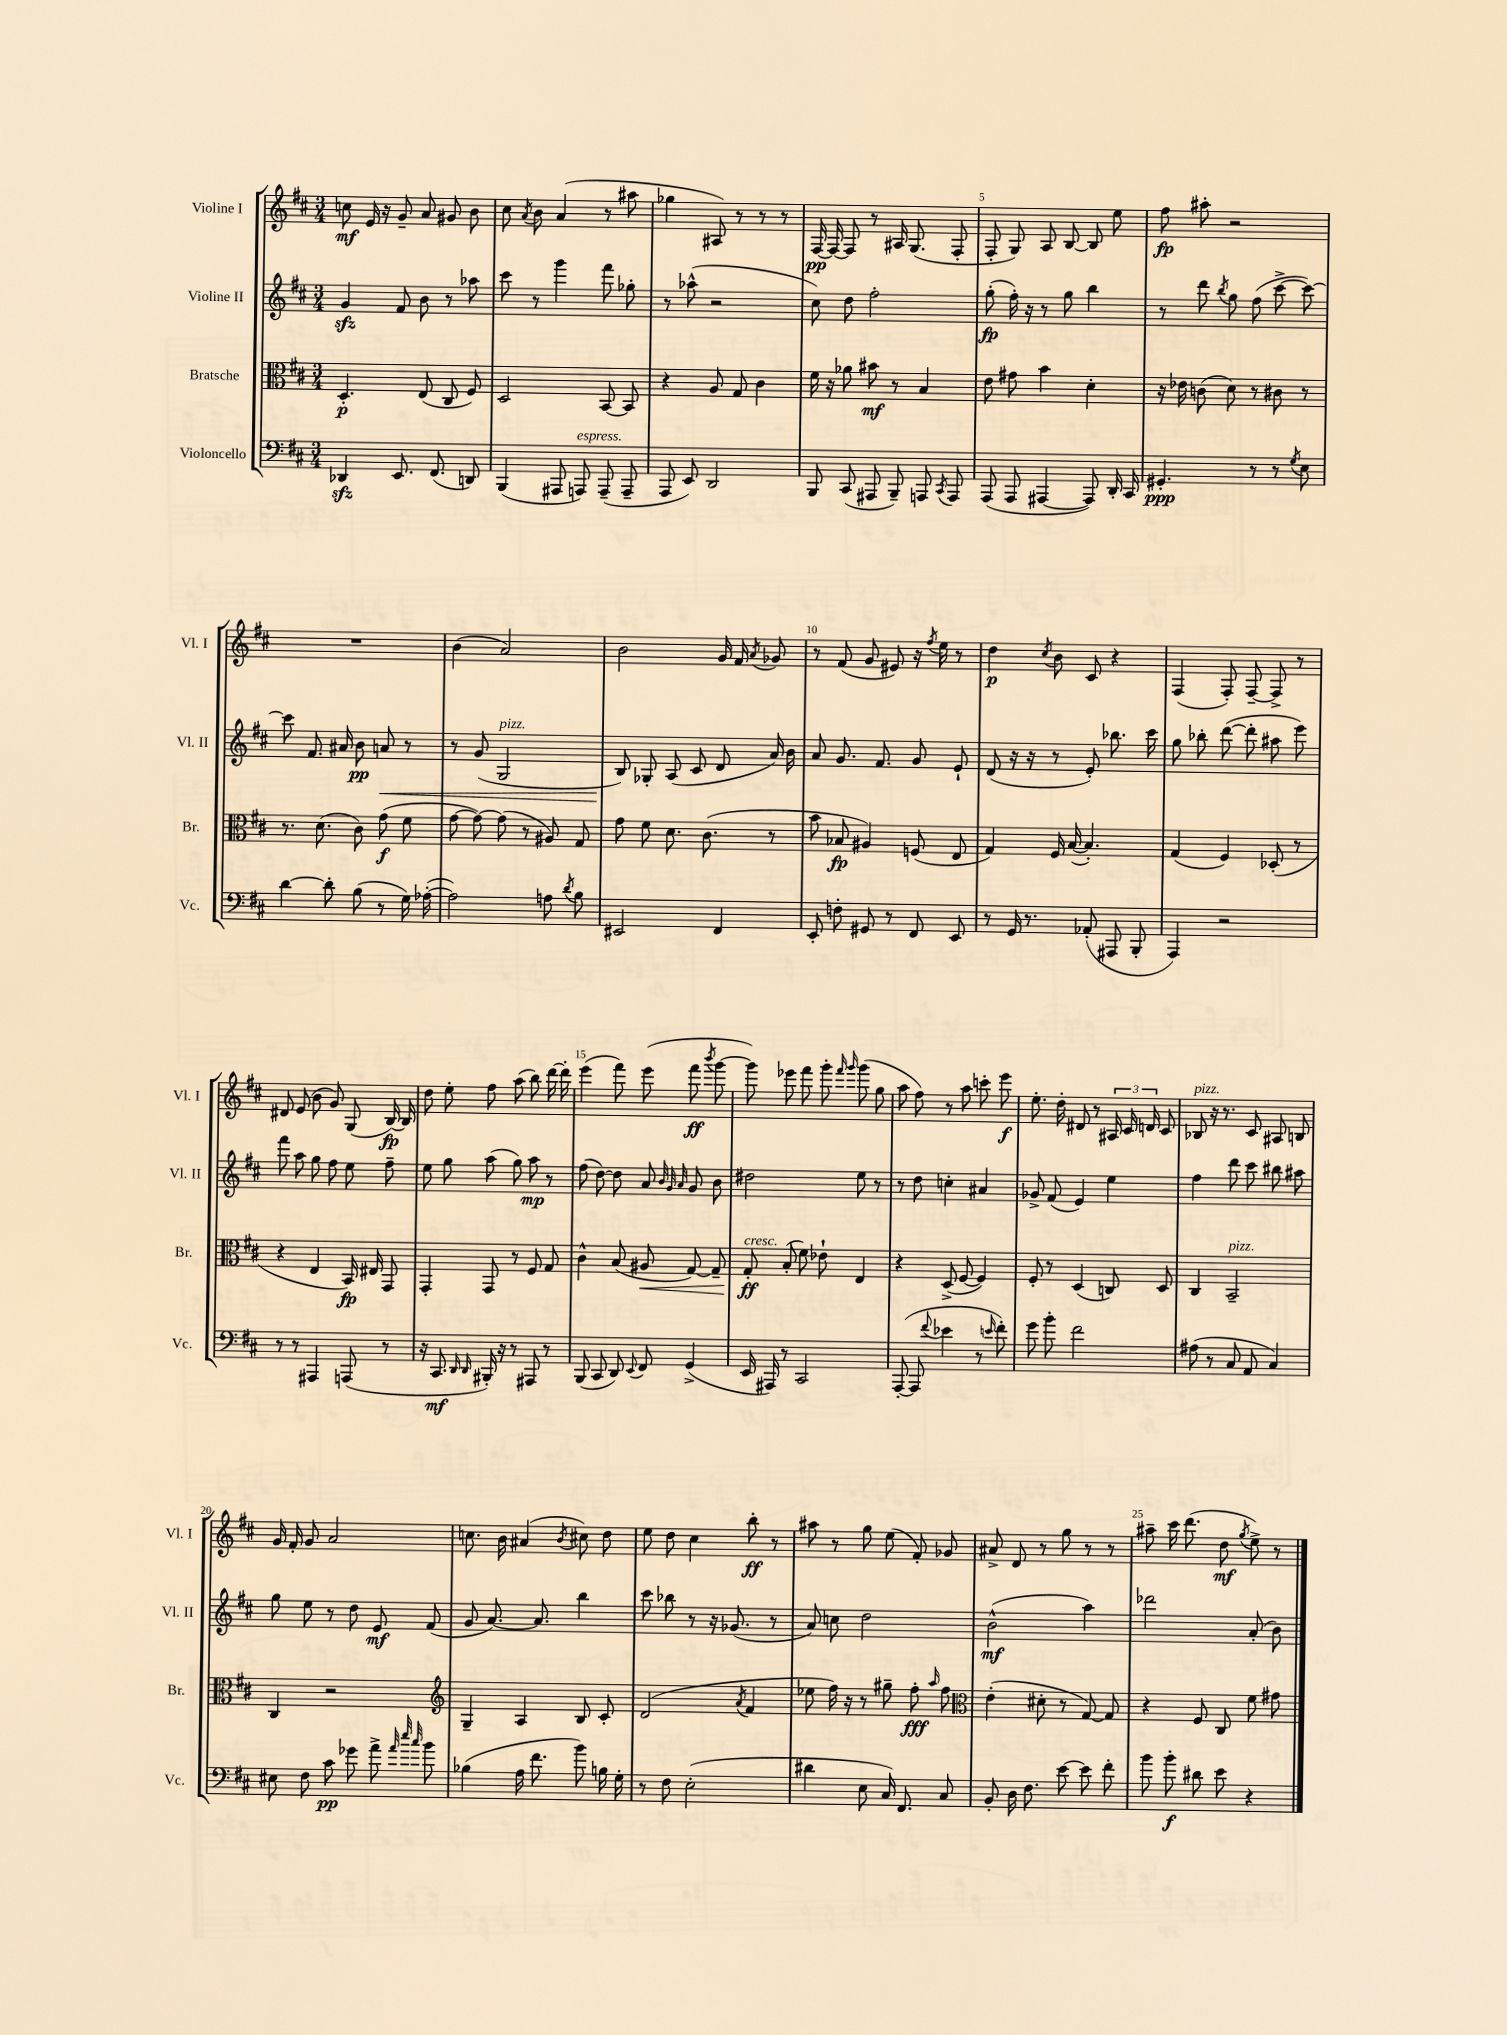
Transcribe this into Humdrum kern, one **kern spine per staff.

**kern	**dynam	**kern	**dynam	**kern	**dynam	**kern	**dynam
*part4	*part4	*part3	*part3	*part2	*part2	*part1	*part1
*staff4	*staff4	*staff3	*staff3	*staff2	*staff2	*staff1	*staff1
*I"Violoncello	*	*I"Bratsche	*	*I"Violine II	*	*I"Violine I	*
*I'Vc.	*	*I'Br.	*	*I'Vl. II	*	*I'Vl. I	*
*clefF4	*	*clefC3	*	*clefG2	*	*clefG2	*
*k[f#c#]	*	*k[f#c#]	*	*k[f#c#]	*	*k[f#c#]	*
*M3/4	*	*M3/4	*	*M3/4	*	*M3/4	*
=1	=1	=1	=1	=1	=1	=1	=1
4DD-Xzz/	.	4.D'/	p	4gzz/	.	8ccn\	mf
.	.	.	.	.	.	16e/	.
.	.	.	.	.	.	16r	.
8.EE/	.	.	.	8f#/	.	8g~/	.
.	.	(8E/	.	8b\	.	8a/	.
(8.FF#/	.	.	.	.	.	.	.
.	.	8C#/	.	8r	.	8g#X/	.
8DDn/)	.	8F#/)	.	8aa-X\	.	8b\	.
=2	=2	=2	=2	=2	=2	=2	=2
(4BBB/	.	2D/	.	8ccc#\	.	8cc#\	.
.	.	.	.	.	.	8qa/	.
.	.	.	.	8r	.	8b\	.
8AAA#X/	.	.	.	4ggg\	.	(4a/	.
!LO:TX:a:i:t=espress.	!	!	!	!	!	!	!
8AAAn/)	.	.	.	.	.	.	.
(8AAA~/	.	[8BB/	.	8fff#\	.	8r	.
8AAA~/	.	8BB/]	.	8gg-X'\	.	8aa#X\	.
=3	=3	=3	=3	=3	=3	=3	=3
8AAA/	.	4r	.	8r	.	4gg-X\	.
8EE/)	.	.	.	(8aa-X^^\	.	.	.
2DD/	.	8A/	.	2r	.	8A#X/)	.
.	.	8G/	.	.	.	8r	.
.	.	4c#\	.	.	.	8r	.
.	.	.	.	.	.	8r	.
=4	=4	=4	=4	=4	=4	=4	=4
8BBB/	.	16f#\	.	8cc#\)	.	[16F#/	pp
.	.	16r	.	.	.	16F#/_	.
(8CC#/	.	8a-X\	.	8dd\	.	8F#/]	.
8AAA#X/	.	8b#X\	mf	2ff#'\	.	8r	.
8BBB~/)	.	8r	.	.	.	16A#X/	.
.	.	.	.	.	.	(8.G/	.
8AAAn/	.	4B/	.	.	.	.	.
8qCC#/	.	.	.	.	.	.	.
8AAA/	.	.	.	.	.	8F#'/	.
=5	=5	=5	=5	=5	=5	=5	=5
(8AAA/	.	8e\	.	(8gg'\	fp	8F#'/	.
8AAA/	.	8g#X\	.	16ff#'\)	.	8G/)	.
.	.	.	.	16r	.	.	.
[4AAA#X/	.	4b\	.	8r	.	8A/	.
.	.	.	.	8gg\	.	[8B/	.
8AAA#/])	.	4d'\	.	4bb\	.	8B/]	.
16DD'/	.	.	.	.	.	8ee\	.
16CC#/	.	.	.	.	.	.	.
=6	=6	=6	=6	=6	=6	=6	=6
4.GG#X'/	ppp	16r	.	8r	.	8ff#\	fp
.	.	16e-X\	.	.	.	.	.
.	.	(8cn\	.	8ddd\	.	8aa#X'\	.
.	.	.	.	8qbb/	.	.	.
.	.	8d\)	.	8gg\	.	2r	.
8r	.	8r	.	(8ff#\	.	.	.
8r	.	8c#X\	.	[8ccc#^\	.	.	.
8qG/	.	.	.	.	.	.	.
8E\	.	8r	.	8ccc#\_)	.	.	.
!!LO:LB:g=z
=7	=7	=7	=7	=7	=7	=7	=7
[4d\	.	8.r	.	8ccc#\]	.	2.r	.
.	.	.	.	8.f#/	.	.	.
.	.	(8.d\	.	.	.	.	.
8d'\]	.	.	.	.	.	.	.
.	.	.	.	16a#X/	.	.	.
(8B\	.	8c#\)	.	8b\	pp	.	.
!	!	!	!	!	!LO:HP:b	!	!
8r	.	(8g\	f	8an/	<	.	.
16G\)	.	8f#\	.	8r	.	.	.
([16A-X'\	.	.	.	.	.	.	.
=8	=8	=8	=8	=8	=8	=8	=8
2A-\])	.	[8g\	.	8r	.	(4b\	.
.	.	8g\_)	.	(8g/	.	.	.
!	!	!	!	!LO:TX:a:i:t=pizz.	!	!	!
.	.	(8g\]	.	2G/	.	2a/)	.
.	.	8r	.	.	.	.	.
8An\	.	8A#X/)	.	.	.	.	.
8qd/	.	.	.	.	.	.	.
8B\	.	8G/	.	.	.	.	.
=9	=9	=9	=9	=9	=9	=9	=9
2EE#X/	.	8g\	.	8B/)	.	2b\	.
.	.	8f#\	.	8G-X'/	[	.	.
.	.	8.d\	.	(8A/	.	.	.
.	.	.	.	8c#/	.	.	.
.	.	(8.c#\	.	.	.	.	.
4FF#/	.	.	.	8d/	.	16g/	.
.	.	.	.	.	.	16f#/	.
.	.	.	.	.	.	8qa/	.
.	.	8r	.	16a/)	.	8g-X/	.
.	.	.	.	16b\	.	.	.
=10	=10	=10	=10	=10	=10	=10	=10
8EE'/	.	8b\	.	8a/	.	8r	.
8Fn'\	.	8B-X/	fp	8.g/	.	(8f#/	.
8GG#X/	.	4A#X/)	.	.	.	8g/	.
.	.	.	.	8.f#/	.	.	.
8r	.	.	.	.	.	8e#X/)	.
8FF#/	.	(8Fn/	.	8g/	.	16r	.
.	.	.	.	.	.	8qff#/	.
.	.	.	.	.	.	16ee\	.
8EE/	.	8E/	.	8e`/	.	8r	.
=11	=11	=11	=11	=11	=11	=11	=11
8r	.	4G/)	.	(8d/	.	4dd\	p
16GG/	.	.	.	16r	.	.	.
8.r	.	.	.	16r	.	.	.
.	.	.	.	.	.	8qcc#/	.
.	.	16F#/	.	8r	.	8b\	.
.	.	([16B/	.	.	.	.	.
(8AA-X'/	.	4.B'/])	.	8e'/)	.	8c#/	.
8AAA#X/	.	.	.	8.bb-X\	.	4r	.
8BBB'/	.	.	.	.	.	.	.
.	.	.	.	16ccc#\	.	.	.
=12	=12	=12	=12	=12	=12	=12	=12
4AAA/)	.	(4G/	.	8gg\	.	(4F#/	.
.	.	.	.	8bb-X'\	.	.	.
2r	.	4F#/)	.	([8ddd\	.	8F#'/)	.
.	.	.	.	8ddd'\]	.	[8F#~/	.
.	.	(8D-X'/	.	8aa#X\	.	8F#^/]	.
.	.	8r	.	8eee\)	.	8r	.
!!LO:LB:g=z
=13	=13	=13	=13	=13	=13	=13	=13
8r	.	4r	.	8fff#\	.	8d#X/	.
8r	.	.	.	8aa\	.	(8e/	.
4AAA#X/	.	4E/	.	8gg\	.	8b\	.
.	.	.	.	8ff#\	.	8g/)	.
(8AAAn/	.	16BB/)	fp	8ee\	.	(8G/	.
.	.	16E#X/	.	.	.	.	.
8r	.	8GG/	.	8ff#~\	.	[16B/)	fp
.	.	.	.	.	.	16B/]	.
=14	=14	=14	=14	=14	=14	=14	=14
16r	.	4GG'/	.	8ee\	.	8dd\	.
8.CC#/	mf	.	.	.	.	.	.
.	.	.	.	8gg\	.	8ee'\	.
16qqDD/	.	.	.	.	.	.	.
16qqDD/	.	.	.	.	.	.	.
16BBB#X'/)	.	8GG/	.	(8aa\	.	8ff#\	.
16r	.	.	.	.	.	.	.
8r	.	8r	.	8gg\)	.	(8aa\	.
8AAA#X/	.	8F#/	.	8aa\	mp	8bb\)	.
8r	.	8G/	.	8r	.	[16ddd\	.
.	.	.	.	.	.	16ddd'\]	.
=15	=15	=15	=15	=15	=15	=15	=15
(8BBB/	.	4c#^^\	.	(8ff#\	.	(4eee\	.
8CC#/	.	.	.	[8dd\)	.	.	.
8DD/)	.	(8B/	.	8dd\]	.	8fff#\)	.
8qqEE/	.	.	.	.	.	.	.
!	!	!	!LO:HP:b	!	!	!	!
8FF#/	.	8A#X/	<	8a/	.	(8eee\	.
.	.	.	.	32qqb/	.	.	.
.	.	.	.	32qqg/	.	.	.
.	.	.	.	32qqa/	.	.	.
(4GG^/	.	[8G/)	.	8g/	.	8fff#\	ff
.	.	.	.	.	.	8qbbb/	.
.	.	8G~/]	.	8b\	.	[8ggg\	.
=16	=16	=16	=16	=16	=16	=16	=16
!	!	!LO:TX:a:i:t=cresc.	!	!	!	!	!
16EE/	.	8G'/	ff	2dd#X\	.	8ggg\])	.
16AAA#X/)	.	.	.	.	.	.	.
8r	.	(8B'/	[	.	.	8eee-X\	.
2CC#/	.	8f#\)	.	.	.	8fff#\	.
.	.	8e-X`\	.	.	.	8ggg'\	.
.	.	.	.	.	.	16qqfff#/	.
.	.	.	.	.	.	16qqggg/	.
.	.	4E/	.	8ee\	.	(8ggg\	.
.	.	.	.	8r	.	8gg\	.
=17	=17	=17	=17	=17	=17	=17	=17
([8AAA'/	.	4r	.	8r	.	8aa\	.
8AAA/]	.	.	.	8dd\	.	8ff#\)	.
8qqf#/	.	.	.	.	.	.	.
4e-X\	.	(8D^/	.	4ccn'\	.	8r	.
.	.	[8F#/	.	.	.	8aa\	.
8r	.	4F#/])	.	4a#X/	.	8cccn'\	.
16qqen/	.	.	.	.	.	.	.
8f#'\)	.	.	.	.	.	8eee\	f
=18	=18	=18	=18	=18	=18	=18	=18
8g\	.	8F#'/	.	8g-X^/	.	8.ee'\	.
8b'\	.	8r	.	(8f#/	.	.	.
.	.	.	.	.	.	16dd'\	.
2f#\	.	(4D/	.	4e/)	.	8d#X/	.
.	.	.	.	.	.	8r	.
.	.	8Cn/)	.	4ee\	.	24A#X/	.
.	.	.	.	.	.	24c#/	.
.	.	.	.	.	.	24dn/	.
.	.	8D/	.	.	.	8c#/	.
=19	=19	=19	=19	=19	=19	=19	=19
!	!	!	!	!	!	!LO:TX:a:i:t=pizz.	!
(8A#X\	.	4C#/	.	4ff#\	.	8B-X/	.
8r	.	.	.	.	.	16r	.
.	.	.	.	.	.	8.r	.
!	!	!LO:TX:a:i:t=pizz.	!	!	!	!	!
8C#/	.	2BB~/	.	8ddd\	.	.	.
8AA/	.	.	.	8ccc#\	.	8c#/	.
4C#/)	.	.	.	8bb#X\	.	8A#X/	.
.	.	.	.	8aa#X\	.	8Bn/	.
!!LO:LB:g=z
=20	=20	=20	=20	=20	=20	=20	=20
8E#X\	.	4C#/	.	8gg\	.	16g/	.
.	.	.	.	.	.	16f#'/	.
8F#\	.	.	.	8ee\	.	8g/	.
8c#\	pp	2r	.	8r	.	2a/	.
8g-X\	.	.	.	8dd\	.	.	.
8a^\	.	.	.	8e/	mf	.	.
32qqa/	.	.	.	.	.	.	.
32qqee/	.	.	.	.	.	.	.
32qqcc#/	.	.	.	.	.	.	.
8b\	.	.	.	(8f#/	.	.	.
=21	=21	=21	=21	=21	=21	=21	=21
*	*	*clefG2	*	*	*	*	*
(4B-X\	.	4G~/	.	8g/	.	8.ccn\	.
.	.	.	.	[8.a/)	.	.	.
.	.	.	.	.	.	16b\	.
16A\	.	4A/	.	.	.	(4a#X/	.
8.f#\	.	.	.	8.a/]	.	.	.
.	.	.	.	.	.	8qb/	.
8b\)	.	8B/	.	4bb\	.	8cc#X\)	.
16Bn\	.	8c#'/	.	.	.	8dd\	.
16G'\	.	.	.	.	.	.	.
=22	=22	=22	=22	=22	=22	=22	=22
8r	.	(2d/	.	8ccc#\	.	8ee\	.
8F#\	.	.	.	8bb-X\	.	8dd\	.
(2E'\	.	.	.	8r	.	4cc#\	.
.	.	.	.	16r	.	.	.
.	.	.	.	(8.g-X/	.	.	.
.	.	8qa/	.	.	.	.	.
.	.	4f#/	.	.	.	8bb'\	ff
.	.	.	.	8r	.	8r	.
=23	=23	=23	=23	=23	=23	=23	=23
4d#X\	.	8ee-X\	.	8a/)	.	8aa#X\	.
.	.	16ff#\)	.	8ccn\	.	8r	.
.	.	16r	.	.	.	.	.
8E\	.	8r	.	2dd\	.	8gg\	.
16C#/)	.	8gg#X~\	.	.	.	(8ee\	.
8.FF#/	.	.	.	.	.	.	.
.	.	8ff#'\	fff	.	.	8f#'/)	.
.	.	16qqaa/	.	.	.	.	.
8C#/	.	8ff#\	.	.	.	8g-X/	.
=24	=24	=24	=24	=24	=24	=24	=24
*	*	*clefC3	*	*	*	*	*
8BB'/	.	(4e'\	.	(2b^^\	mf	8a#X^/	.
16D\	.	.	.	.	.	8d/	.
8.F#\	.	.	.	.	.	.	.
.	.	8d#X'\	.	.	.	8r	.
[8e\	.	8r	.	.	.	8gg\	.
8e\]	.	[8G/)	.	4aa\)	.	8r	.
8f#'\	.	8G/]	.	.	.	8r	.
=25	=25	=25	=25	=25	=25	=25	=25
8b\	.	4r	.	2ddd-X\	.	8aa#X~\	.
8b'\	f	.	.	.	.	16ccc#\	.
.	.	.	.	.	.	(8.ddd\	.
8d#X\	.	8F#/	.	.	.	.	.
8e\	.	8C#/	.	.	.	8dd\	mf
.	.	.	.	.	.	8qgg/	.
4r	.	8f#\	.	(8a'/	.	8ee^\)	.
.	.	8g#X\	.	8b\)	.	8r	.
==	==	==	==	==	==	==	==
*-	*-	*-	*-	*-	*-	*-	*-
